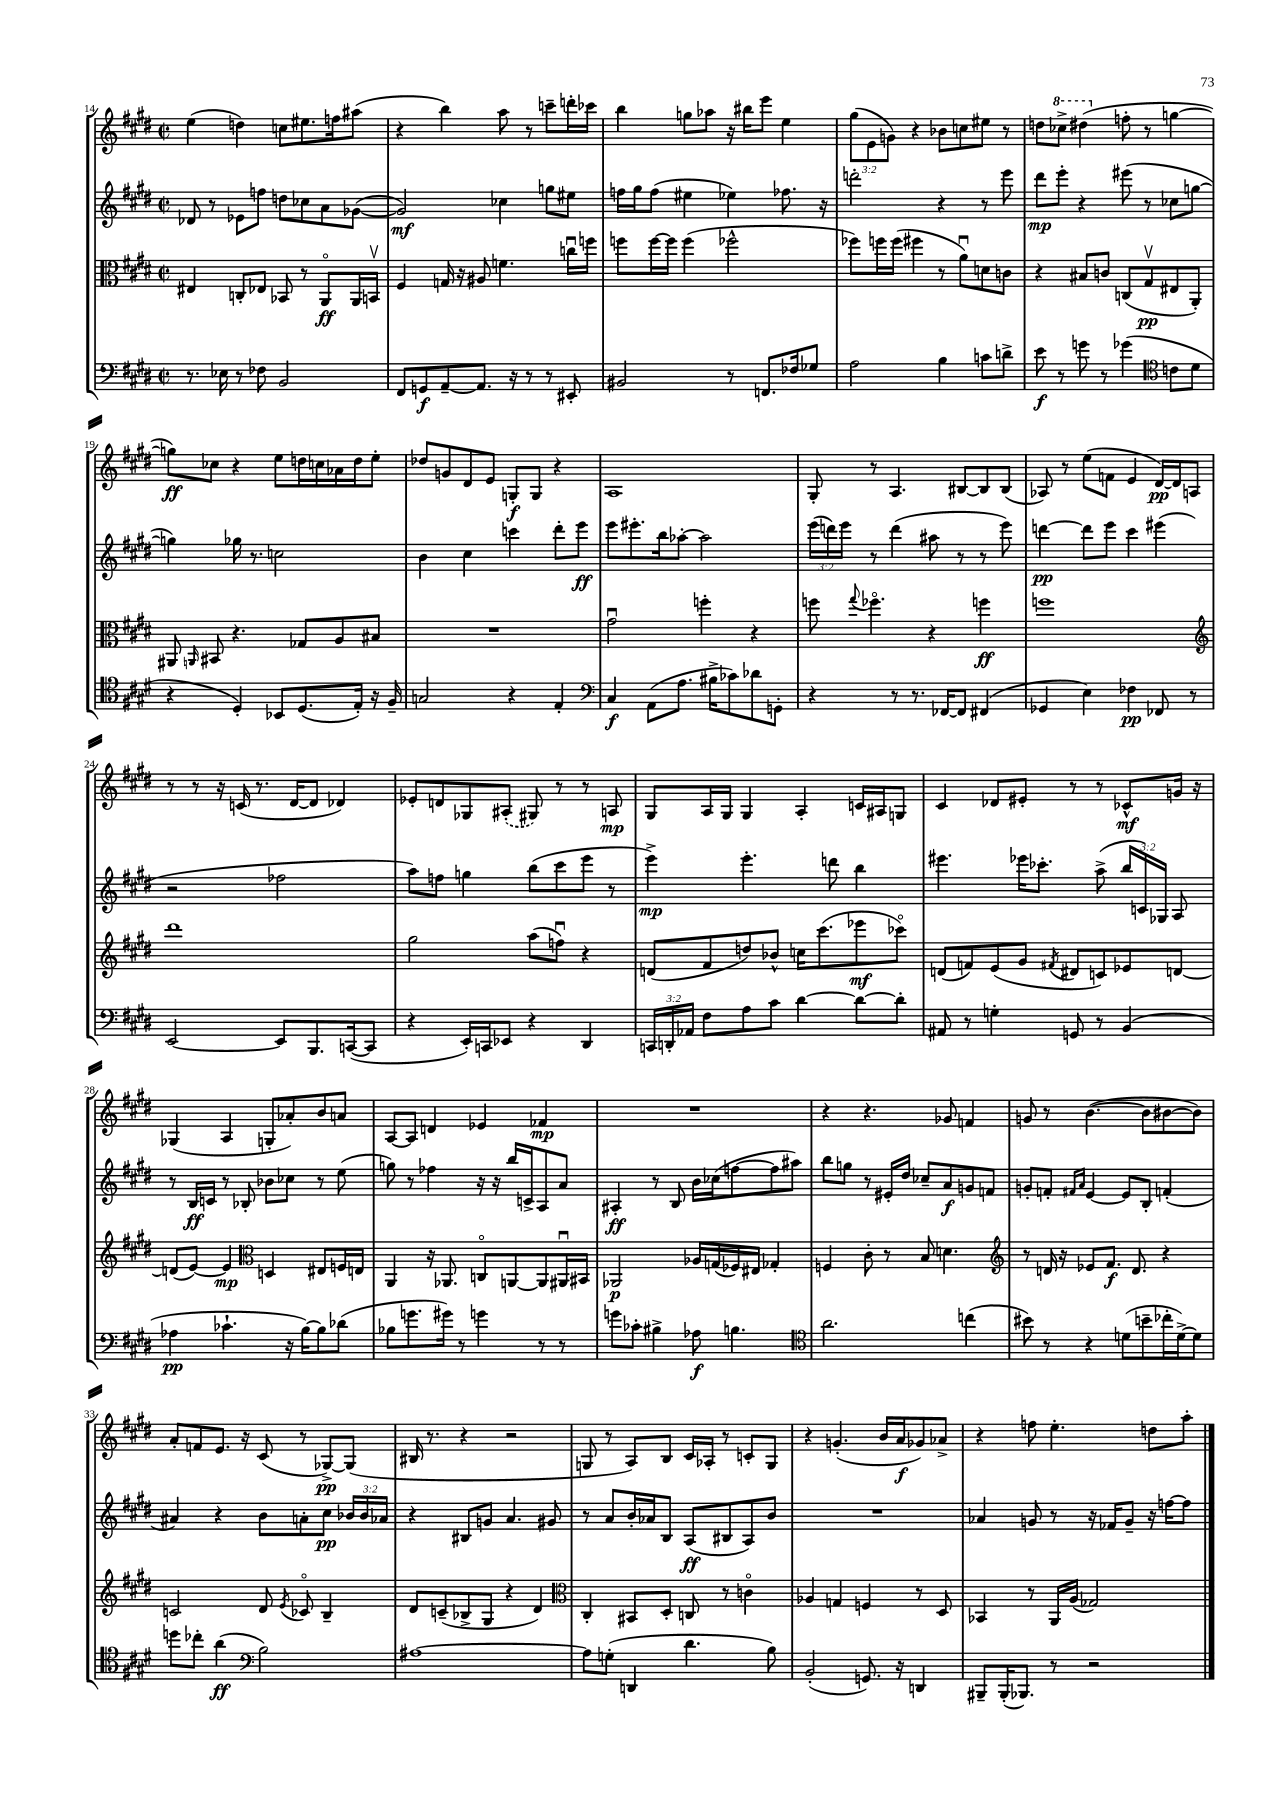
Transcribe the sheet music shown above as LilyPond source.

<<
\new StaffGroup <<
\new Staff = "s0" {
    \clef treble \key e \major \defaultTimeSignature \time 2/2 \override Staff.TupletNumber.text = #tuplet-number::calc-fraction-text
    \autoBeamOff e''4( d''4) c''8[ eis''8. f''16 ais''8]( |
    r4 b''4) a''8 r8 c'''8[-- d'''16-. ces'''16] |
    b''4 g''8[ aes''8] r16 bis''16[ e'''8] e''4 |
    \tuplet 3/2 { gis''8[( e'8 g'8]) } r4 bes'8[ c''8 eis''8] r8 |
    d''8[ \ottava #1 ces'''8]-> dis'''!4( \ottava #0 f''8-. r8 g''4~ |
    g''8[\ff) ces''8] r4 e''8[ d''16 c''16 aes'16 d''16 e''8]-. |
    des''8[ g'8 dis'8 e'8] g8[-.\f g8] r4 |
    a1 |
    gis8-. r8 a4. bis8[~ bis8 bis8]( |
    aes8) r8 e''8[( f'8] e'4 dis'16[~\pp) dis'16 a8] |
    r8 r8 r16 c'16( r8. dis'16[~ dis'8] des'4) |
    ees'8[-. d'8 ges8 \once \slurDashed ais8]-.( gis8) r8 r8 a8\mp |
    gis8[ a16 gis16] gis4 a4-. c'16[ ais16 g8] |
    cis'4 des'8[ eis'8]-. r8 r8 ces'8[-^\mf g'16] r16 |
    ges4( a4 g8[-. aes'8-.) b'8 a'8] |
    a8[~ a8] d'4 ees'4 fes'4\mp |
    R1 |
    r4 r4. ges'8 f'4 |
    g'8 r8 b'4.~( b'8[ bis'8~ bis'8]) |
    a'8[-. f'8 e'8.] r16 cis'8( r8 ges8[~->\pp) ges8]( |
    bis16 r8. r4 r2 |
    g8 r8 a8[) b8] cis'16[ aes16]-. r8 c'8[-. g8] |
    r4 g'4.-.( b'16[ a'16\f ges'8) aes'8]-> |
    r4 f''8 e''4.-. d''8[ a''8]-. \bar "|." |
}
\new Staff = "s1" {
    \clef treble \key e \major \defaultTimeSignature \time 2/2 \override Staff.TupletNumber.text = #tuplet-number::calc-fraction-text
    \autoBeamOff des'8 r8 ees'8[ f''8] d''8[ ces''8 a'8 ges'8]~( |
    ges'2\mf) ces''4 g''8[ eis''8] |
    f''16[ gis''16 f''8]( eis''4 ees''4) fes''8. r16 |
    d'''2-. r4 r8 e'''8 |
    dis'''8[\mp e'''8]-. r4 eis'''8( r8 ces''8[ g''8]~ |
    g''4) ges''16 r8. c''2 |
    b'4 cis''4 c'''4 dis'''8[-. e'''8]\ff |
    e'''8[ eis'''8.-. b''16 aes''8]~-. aes''2 |
    \tuplet 3/2 { e'''16[( d'''16) e'''16] } r8 d'''4( ais''8 r8 r8 e'''8) |
    d'''4~\pp d'''8[ e'''8] cis'''4 eis'''4( |
    r2 fes''2 |
    a''8[) f''8] g''4 b''8[( cis'''8 e'''8] r8 |
    e'''4->\mp) e'''4.-. d'''8 b''4 |
    eis'''4. ees'''16[ ces'''8.]-. a''8->( \tuplet 3/2 { b''16[ c'16) ges16] } a8 |
    r8 b16[\ff c'16] r8 bes8-. bes'8[ ces''8] r8 e''8( |
    g''8) r8 fes''4 r16 r16 b''16[ c'16-> a8 a'8] |
    ais4-.\ff r8 b8 b'16[ ces''16( f''8~ f''8 ais''8]) |
    b''8[ g''8] r8 eis'16[-. dis''16] ces''8[-- a'8\f g'8 f'8] |
    g'8[-. f'8]-. \grace { fis'16[ a'16] } e'4~ e'8[ b8]-. f'4-.( |
    ais'4) r4 b'8[ a'8-. cis''8]\pp \tuplet 3/2 { bes'16[ bes'16 aes'16] } |
    r4 bis8[ g'8] a'4. gis'8 |
    r8 a'8[ b'16-. aes'16 b8] a8[\ff( bis8 a8) b'8] |
    R1 |
    aes'4 g'8 r8 r16 fes'16[ g'8]-- r16 f''16[~ f''8] \bar "|." |
}
\new Staff = "s2" {
    \clef alto \key e \major \defaultTimeSignature \time 2/2
    \autoBeamOff eis4 c8[-. ees8] bes,8 r8 a,8[\flageolet\ff a,16 b,16]\upbow |
    fis4 g16 r16 ais8 f'4. c''16[\downbow f''16] |
    f''8[ f''16~ f''16] f''4( fes''2-^ |
    fes''8[) f''16 f''16]( fis''4 r8 a'8[\downbow) d'8 c'8] |
    r4 bis8[ c'8] c8[( gis8\upbow\pp eis8 a,8]-.) |
    ais,8 \grace { a,16 } bis,8 r4. ges8[ a8 bis8] |
    R1 |
    gis'2\downbow f''4-. r4 |
    f''8 \appoggiatura { gis''8 } fes''4.\flageolet r4 f''4\ff |
    f''1 |
    \clef treble dis'''1 |
    gis''2 a''8[( f''8]\downbow) r4 |
    d'8[( fis'8 d''8) bes'8]-^ c''16[ cis'''8.( ees'''8\mf ces'''8]\flageolet) |
    d'8[( f'8) e'8( gis'8] \acciaccatura { fis'8 } dis'8[ c'8) ees'8 d'8]~ |
    d'8[( e'8]~) e'4\mp \clef alto d4 eis8[ f16 e16] |
    a,4 r16 aes,8. c8[\flageolet a,8~ a,8 ais,16\downbow bis,16] |
    aes,2\p aes16[ g16( fes16) eis16] ges4-. |
    f4 cis'8-. r8 b8 d'4. |
    \clef treble r8 d'16 r16 ees'8[ fis'8.]\f d'8. r4 |
    c'2 dis'8 \acciaccatura { e'8 } ces'8\flageolet b4-- |
    dis'8[ c'8--( bes8-> gis8] r4 dis'4) |
    \clef alto cis4-. bis,8[ dis8]-. c8 r8 c'4\flageolet |
    aes4 g4 f4 r8 dis8 |
    bes,4 r8 a,16[ a16]( ges2) \bar "|." |
}
\new Staff = "s3" {
    \clef bass \key e \major \defaultTimeSignature \time 2/2 \override Staff.TupletNumber.text = #tuplet-number::calc-fraction-text
    \autoBeamOff r8. ees16 r8 fes8 b,2 |
    fis,8[ g,8\f a,8~-- a,8.] r16 r8 r8 eis,8-. |
    bis,2 r8 f,8.[ fes16 ges8] |
    a2 b4 c'8[ d'8]-> |
    e'8\f r8 g'8 r8 ges'4( \clef tenor c'8[ dis'8] |
    r4 dis4-.) bes,8[ dis8.( e16]-.) r16 fis16-- |
    g2 r4 e4-. |
    \clef bass cis4\f a,8[( a8.] bis16[-> ces'8) des'8 g,8]-. |
    r4 r8 r8. fes,16[~ fes,8] fis,4( |
    ges,4 e4) fes4\pp fes,8 r8 |
    e,2~ e,8[ b,,8. c,16~( c,8] |
    r4 e,16[-.) c,16 ees,8] r4 dis,4 |
    \tuplet 3/2 { c,16[ d,16-. aes,16] } fis8[ a8 cis'8] dis'4~ dis'8[~ dis'8]-. |
    ais,8 r8 g4-. g,8 r8 b,4( |
    aes4\pp ces'4.-! r16 b16[~) b8 des'8]( |
    bes8[ g'8. gis'16]) r8 g'4 r8 r8 |
    g'8[ ces'8]-. bis4-> aes8\f b4. |
    \clef tenor a'2. c''4( |
    bis'8) r8 r4 d'8[( b'8-- ces''16-. d'16~->) d'8] |
    d''8[ ces''8]-. a'4\ff( \clef bass b2) |
    ais1~ |
    ais8[ g8]-.( d,4 dis'4. b8) |
    b,2-.( g,8.) r16 d,4 |
    bis,,8[-- bis,,16-.( bes,,8.]) r8 r2 \bar "|." |
}
>>
>>
\layout { \context { \Score currentBarNumber = #14 } }
